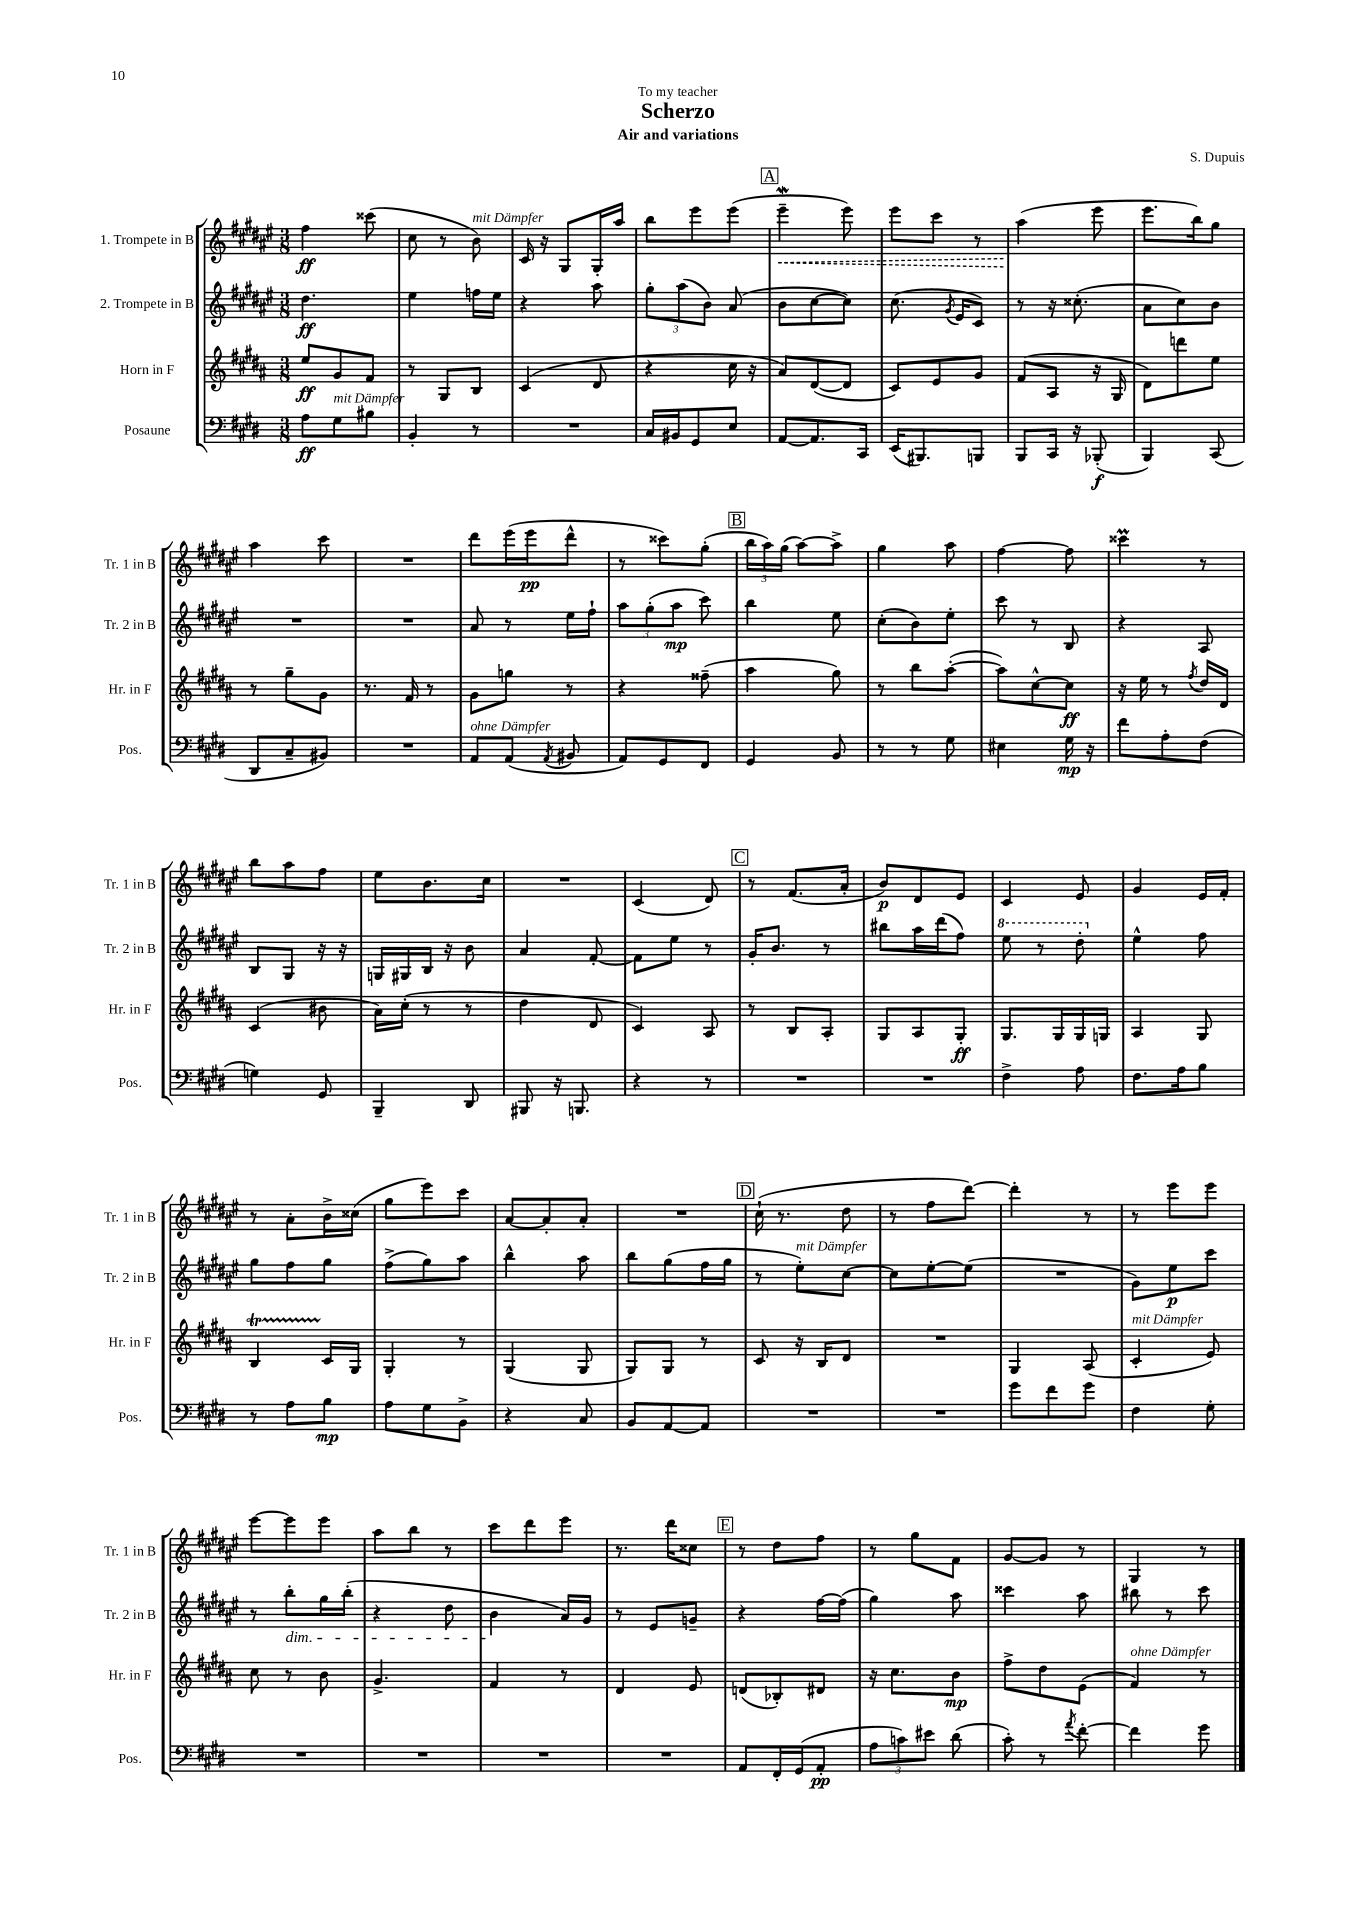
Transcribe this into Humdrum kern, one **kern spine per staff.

**kern	**dynam	**kern	**dynam	**kern	**dynam	**kern	**dynam
*part4	*part4	*part3	*part3	*part2	*part2	*part1	*part1
*staff4	*staff4	*staff3	*staff3	*staff2	*staff2	*staff1	*staff1
*I"Posaune	*	*I"Horn in F	*	*I"2. Trompete in B	*	*I"1. Trompete in B	*
*I'Pos.	*	*I'Hr. in F	*	*I'Tr. 2 in B	*	*I'Tr. 1 in B	*
*clefF4	*	*clefG2	*	*clefG2	*	*clefG2	*
*k[f#c#g#d#]	*	*k[f#c#g#d#a#]	*	*k[f#c#g#d#a#e#]	*	*k[f#c#g#d#a#e#]	*
*M3/8	*	*M3/8	*	*M3/8	*	*M3/8	*
=1	=1	=1	=1	=1	=1	=1	=1
8A\L	ff	8ee/L	ff	4.dd#\	ff	4ff#\	ff
!LO:TX:a:i:t=mit Dämpfer	!	!	!	!	!	!	!
8G#\	.	8g#/	.	.	.	.	.
8B#X\J	.	8f#/J	.	.	.	(8ccc##X\	.
=2	=2	=2	=2	=2	=2	=2	=2
4BB'/	.	8r	.	4ee#\	.	8cc#\	.
.	.	8G#/L	.	.	.	8r	.
!	!	!	!	!	!	!LO:TX:a:i:t=mit Dämpfer	!
8r	.	8B/J	.	16ffn\LL	.	8b\)	.
.	.	.	.	16ee#\JJ	.	.	.
=3	=3	=3	=3	=3	=3	=3	=3
4.r	.	(4c#/	.	4r	.	16c#/	.
.	.	.	.	.	.	16r	.
.	.	.	.	.	.	8G#/L	.
.	.	8d#/	.	8aa#\	.	16G#'/L	.
.	.	.	.	.	.	16aa#/JJ	.
=4	=4	=4	=4	=4	=4	=4	=4
16C#/LL	.	4r	.	12gg#'\L	.	8bb\L	.
16BB#X/J	.	.	.	.	.	.	.
.	.	.	.	(12aa#\	.	.	.
8GG#/	.	.	.	.	.	8eee#\	.
.	.	.	.	12b\J)	.	.	.
8E/J	.	16cc#\	.	(8a#/	.	(8eee#\J	.
.	.	16r	.	.	.	.	.
!!LO:REH:place=s1:t=A
=5	=5	=5	=5	=5	=5	=5	=5
!	!	!	!	!	!	!	!LO:HP:b
[8AA/L	.	8a#/L)	.	8b\L	.	4eee#W~\	<
8.AA/]	.	([8d#/	.	[8cc#\	.	.	.
.	.	8d#/J]	.	8cc#\J])	.	8eee#\)	.
16CC#/Jk	.	.	.	.	.	.	.
=6	=6	=6	=6	=6	=6	=6	=6
(16EE/KL	.	8c#/L)	.	(8.cc#\	.	8eee#\L	.
8.BBB#X/)	.	.	.	.	.	.	.
.	.	8e/	.	.	.	8ccc#\J	.
.	.	.	.	8qg#/	.	.	.
.	.	.	.	16e#/KL	.	.	.
8BBBn/J	.	8g#/J	.	8c#/J)	.	8r	.
=7	=7	=7	=7	=7	=7	=7	=7
8BBB/L	.	(8f#/L	.	8r	.	(4aa#\	.
16CC#/Jk	.	8A#/J	.	16r	.	.	.
16r	.	.	.	(8.cc##X'\	.	.	.
(8BBB-X'/	f	16r	.	.	.	8eee#\	[
.	.	16G#/	.	.	.	.	.
=8	=8	=8	=8	=8	=8	=8	=8
4BBB/)	.	8d#\L)	.	8a#\L	.	8.eee#\L	.
.	.	8dddn\	.	8cc#\)	.	.	.
.	.	.	.	.	.	16bb\k)	.
(8CC#/	.	8ee\J	.	8b\J	.	8gg#\J	.
!!LO:LB:g=z
=9	=9	=9	=9	=9	=9	=9	=9
8DD#/L	.	8r	.	4.r	.	4aa#\	.
8C#~/	.	8gg#~\L	.	.	.	.	.
8BB#X/J)	.	8g#\J	.	.	.	8ccc#\	.
=10	=10	=10	=10	=10	=10	=10	=10
4.r	.	8.r	.	4.r	.	4.r	.
.	.	16f#/	.	.	.	.	.
.	.	8r	.	.	.	.	.
=11	=11	=11	=11	=11	=11	=11	=11
!LO:TX:a:i:t=ohne Dämpfer	!	!	!	!	!	!	!
8AA/L	.	8g#\L	.	8a#/	.	8ddd#\L	.
(8AA/J	.	8ggn\J	.	8r	.	(16eee#\L	.
.	.	.	.	.	.	16eee#\J	pp
8qAA/	.	.	.	.	.	.	.
8BB#X/	.	8r	.	16ee#\LL	.	8ddd#^^\J	.
.	.	.	.	16ff#`\JJ	.	.	.
=12	=12	=12	=12	=12	=12	=12	=12
8AA/L)	.	4r	.	12aa#\L	.	8r	.
.	.	.	.	(12gg#'\	.	.	.
8GG#/	.	.	.	.	.	8ccc##X\L)	.
.	.	.	.	12aa#\J	mp	.	.
8FF#/J	.	(8ff##X~\	.	8ccc#\)	.	(8gg#'\J	.
!!LO:REH:place=s1:t=B
=13	=13	=13	=13	=13	=13	=13	=13
4GG#/	.	4aa#\	.	4bb\	.	24bb\LL	.
.	.	.	.	.	.	24aa#\)	.
.	.	.	.	.	.	(24gg#\JJ	.
.	.	.	.	.	.	[8aa#\L)	.
8BB/	.	8gg#\)	.	8ee#\	.	8aa#^\J]	.
=14	=14	=14	=14	=14	=14	=14	=14
8r	.	8r	.	(8cc#'\L	.	4gg#\	.
8r	.	8bb\L	.	8b\)	.	.	.
8G#\	.	([8aa#'\J	.	8ee#'\J	.	8aa#\	.
=15	=15	=15	=15	=15	=15	=15	=15
4E#X\	.	8aa#\L])	.	8ccc#\	.	[4ff#\	.
.	.	[8cc#^^\	.	8r	.	.	.
16G#\	mp	8cc#\J]	ff	8B/	.	8ff#\]	.
16r	.	.	.	.	.	.	.
=16	=16	=16	=16	=16	=16	=16	=16
8f#\L	.	16r	.	4r	.	4ccc##Xm\	.
.	.	16ee\	.	.	.	.	.
8A'\	.	8r	.	.	.	.	.
.	.	8qff#/	.	.	.	.	.
(8F#\J	.	16dd#/LL	.	8A#/	.	8r	.
.	.	16d#/JJ	.	.	.	.	.
!!LO:LB:g=z
=17	=17	=17	=17	=17	=17	=17	=17
4Gn\)	.	(4c#/	.	8B/L	.	8bb\L	.
.	.	.	.	8G#/J	.	8aa#\	.
8GG#/	.	8b#X\	.	16r	.	8ff#\J	.
.	.	.	.	16r	.	.	.
=18	=18	=18	=18	=18	=18	=18	=18
4BBB~/	.	16a#\LL)	.	16Gn/LL	.	8ee#\L	.
.	.	(16cc#'\JJ	.	16G#X/	.	.	.
.	.	8r	.	16B/JJ	.	8.b\	.
.	.	.	.	16r	.	.	.
8DD#/	.	8r	.	8b\	.	.	.
.	.	.	.	.	.	16cc#\Jk	.
=19	=19	=19	=19	=19	=19	=19	=19
8BBB#X/	.	4dd#\	.	4a#/	.	4.r	.
16r	.	.	.	.	.	.	.
8.BBBn/	.	.	.	.	.	.	.
.	.	8d#/	.	[8f#'/	.	.	.
=20	=20	=20	=20	=20	=20	=20	=20
4r	.	4c#/)	.	8f#\L]	.	(4c#/	.
.	.	.	.	8ee#\J	.	.	.
8r	.	8A#/	.	8r	.	8d#/)	.
!!LO:REH:place=s1:t=C
=21	=21	=21	=21	=21	=21	=21	=21
4.r	.	8r	.	16g#'/KL	.	8r	.
.	.	.	.	8.b/J	.	.	.
.	.	8B/L	.	.	.	(8.f#/L	.
.	.	8A#'/J	.	8r	.	.	.
.	.	.	.	.	.	16a#'/Jk	.
=22	=22	=22	=22	=22	=22	=22	=22
4.r	.	8G#/L	.	8bb#X\L	.	8b/L)	p
.	.	8A#/	.	16aa#\L	.	8d#/	.
.	.	.	.	(16ddd#\J	.	.	.
.	.	8G#'/J	ff	8ff#\J)	.	8e#/J	.
=23	=23	=23	=23	=23	=23	=23	=23
*	*	*	*	*8va	*	*	*
4F#^\	.	8.G#/L	.	8eee#\	.	4c#/	.
.	.	.	.	8r	.	.	.
.	.	16G#/L	.	.	.	.	.
8A\	.	16G#/	.	8ddd#'\	.	8e#/	.
.	.	16Gn/JJ	.	.	.	.	.
=24	=24	=24	=24	=24	=24	=24	=24
*	*	*	*	*X8va	*	*	*
8.F#\L	.	4A#/	.	4ee#^^\	.	4g#/	.
16A\k	.	.	.	.	.	.	.
8B\J	.	8G#/	.	8ff#\	.	16e#/LL	.
.	.	.	.	.	.	16f#'/JJ	.
!!LO:LB:g=z
=25	=25	=25	=25	=25	=25	=25	=25
8r	.	4BT/	.	8gg#\L	.	8r	.
8A\L	.	.	.	8ff#\	.	8a#'\L	.
8B\J	mp	16c#/LL	.	8gg#\J	.	16b^\L	.
.	.	16G#/JJ	.	.	.	(16cc##X\JJ	.
=26	=26	=26	=26	=26	=26	=26	=26
8A\L	.	4G#'/	.	(8ff#^\L	.	8gg#\L	.
8G#\	.	.	.	8gg#\)	.	8eee#\)	.
8BB^\J	.	8r	.	8aa#\J	.	8ccc#\J	.
=27	=27	=27	=27	=27	=27	=27	=27
4r	.	(4G#/	.	4bb^^\	.	[8a#/L	.
.	.	.	.	.	.	8a#'/]	.
8C#/	.	8G#/	.	8aa#\	.	8a#'/J	.
=28	=28	=28	=28	=28	=28	=28	=28
8BB/L	.	8G#/L)	.	8bb\L	.	4.r	.
[8AA/	.	8G#/J	.	(8gg#\	.	.	.
8AA/J]	.	8r	.	16ff#\L	.	.	.
.	.	.	.	16gg#\JJ	.	.	.
!!LO:REH:place=s1:t=D
=29	=29	=29	=29	=29	=29	=29	=29
4.r	.	8c#/	.	8r	.	(16cc#`\	.
.	.	.	.	.	.	8.r	.
!	!	!	!	!LO:TX:a:i:t=mit Dämpfer	!	!	!
.	.	16r	.	8ee#'\L)	.	.	.
.	.	16B/KL	.	.	.	.	.
.	.	8d#/J	.	[8cc#\J	.	8dd#\	.
=30	=30	=30	=30	=30	=30	=30	=30
4.r	.	4.r	.	8cc#\L]	.	8r	.
.	.	.	.	[8ee#'\	.	8ff#\L	.
.	.	.	.	(8ee#\J]	.	[8ddd#\J)	.
=31	=31	=31	=31	=31	=31	=31	=31
8g#\L	.	4G#/	.	4.r	.	4ddd#'\]	.
8f#\	.	.	.	.	.	.	.
8g#\J	.	(8A#/	.	.	.	8r	.
=32	=32	=32	=32	=32	=32	=32	=32
!	!	!LO:TX:a:i:t=mit Dämpfer	!	!	!	!	!
4F#\	.	4c#'/	.	8g#\L)	.	8r	.
.	.	.	.	8ee#\	p	8eee#\L	.
8G#'\	.	8e/)	.	8ccc#\J	.	8eee#\J	.
!!LO:LB:g=z
=33	=33	=33	=33	=33	=33	=33	=33
4.r	.	8cc#\	.	8r	.	[8eee#\L	.
!	!	!	!	!LO:TX:b:i:t=dim.	!	!	!
.	.	8r	.	8bb'\L	.	8eee#\]	.
.	.	8b\	.	16gg#\L	.	8eee#\J	.
.	.	.	.	(16bb'\JJ	.	.	.
=34	=34	=34	=34	=34	=34	=34	=34
4.r	.	4.g#^/	.	4r	.	8aa#\L	.
.	.	.	.	.	.	8bb\J	.
.	.	.	.	8dd#\	.	8r	.
=35	=35	=35	=35	=35	=35	=35	=35
4.r	.	4f#/	.	4b\	.	8ccc#\L	.
.	.	.	.	.	.	8ddd#\	.
.	.	8r	.	16a#/LL)	.	8eee#\J	.
.	.	.	.	16g#/JJ	.	.	.
=36	=36	=36	=36	=36	=36	=36	=36
4.r	.	4d#/	.	8r	.	8.r	.
.	.	.	.	8e#/L	.	.	.
.	.	.	.	.	.	16ddd#\KL	.
.	.	8e/	.	8gn~/J	.	8cc##X\J	.
!!LO:REH:place=s1:t=E
=37	=37	=37	=37	=37	=37	=37	=37
8AA/L	.	(8dn/L	.	4r	.	8r	.
16FF#'/L	.	8B-X'/)	.	.	.	8dd#\L	.
(16GG#/J	.	.	.	.	.	.	.
8AA'/J	pp	8d#X/J	.	[16ff#\LL	.	8ff#\J	.
.	.	.	.	(16ff#\JJ]	.	.	.
=38	=38	=38	=38	=38	=38	=38	=38
12A\L	.	16r	.	4gg#\)	.	8r	.
.	.	8.cc#\L	.	.	.	.	.
12cn\)	.	.	.	.	.	.	.
.	.	.	.	.	.	8gg#\L	.
12e#X\J	.	.	.	.	.	.	.
(8d#\	.	8b\J	mp	8aa#\	.	8f#\J	.
=39	=39	=39	=39	=39	=39	=39	=39
8c#'\)	.	8ff#^\L	.	4ccc##X\	.	[8g#/L	.
8r	.	8dd#\	.	.	.	8g#/J]	.
8qa/	.	.	.	.	.	.	.
[8f#'\	.	(8e\J	.	8aa#\	.	8r	.
=40	=40	=40	=40	=40	=40	=40	=40
!	!	!LO:TX:a:i:t=ohne Dämpfer	!	!	!	!	!
4f#\]	.	4f#/)	.	8bb#X\	.	4G#/	.
.	.	.	.	8r	.	.	.
8g#\	.	8r	.	8ccc#\	.	8r	.
==	==	==	==	==	==	==	==
*-	*-	*-	*-	*-	*-	*-	*-
